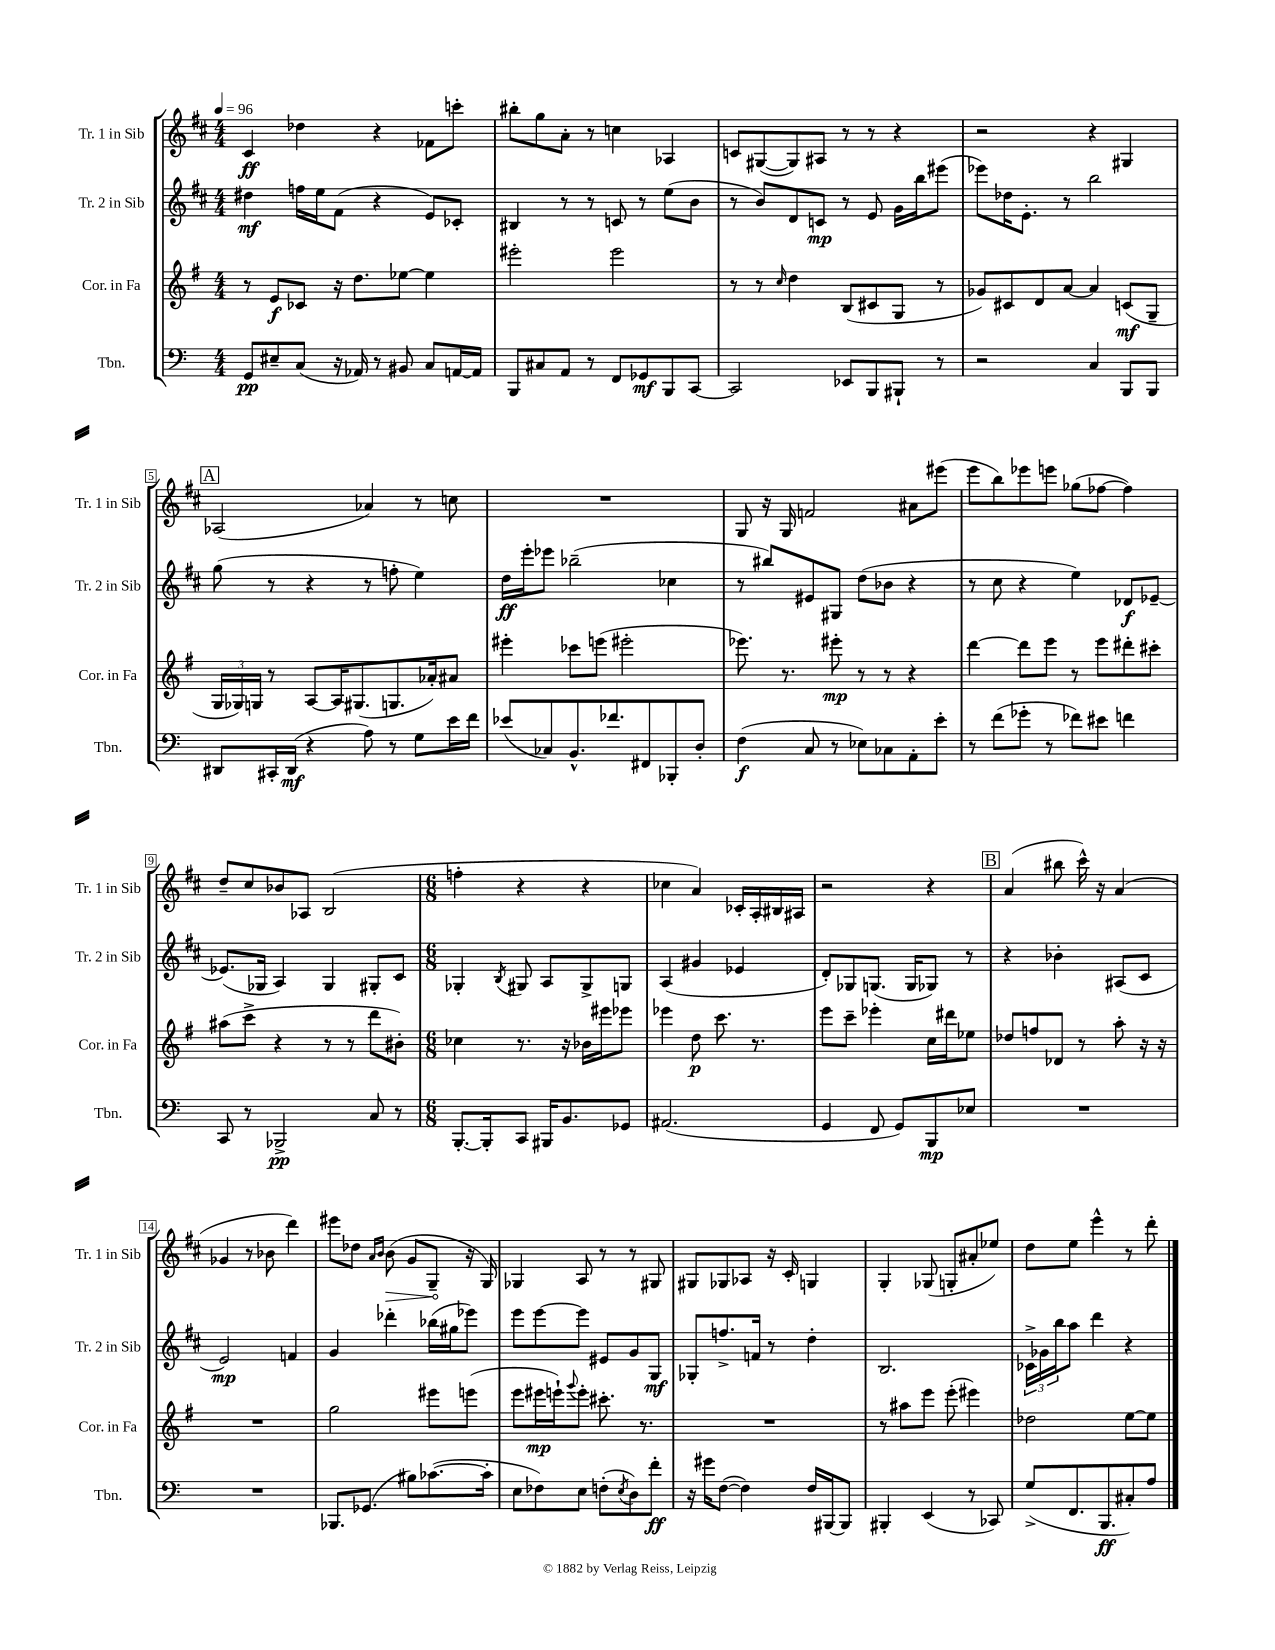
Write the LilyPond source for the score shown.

<<
\new StaffGroup <<
\new Staff = "s0" \with { instrumentName = "Tr. 1 in Sib" shortInstrumentName = "Tr. 1 in Sib" } {
    \clef treble \key d \major \numericTimeSignature \time 4/4 \tempo 4 = 96
    cis'4\ff des''4 r4 fes'8 c'''8-. |
    bis''8-. g''8 a'8-. r8 c''4 aes4 |
    c'8 gis8~( gis8) ais8 r8 r8 r4 |
    r2 r4 gis4 |
    \mark \markup { \box "A" } aes2( aes'4) r8 c''8 |
    R1 |
    g8 r16 g16 f'2 ais'8 eis'''8( |
    e'''8 b''8) ees'''8 e'''8 ges''8( fes''8~ fes''4) |
    d''8-- cis''8 bes'8 aes8 b2( |
    \numericTimeSignature \time 6/8 f''4-. r4 r4 |
    ces''4 a'4) ces'16-. a16-. bis16 ais16 |
    r2 r4 |
    \mark \markup { \box "B" } a'4( bis''8 cis'''16-^) r16 a'4( |
    ges'4 r8 bes'8 d'''4) |
    eis'''8 des''8 \grace { a'16 b'16 } \once \override Hairpin.circled-tip = ##t b'8\>( g'8 g8--\! r16 g16) |
    ges4 a8 r8 r8 gis8 |
    gis8 ges8 aes8 r16 cis'16-. g4 |
    g4-. ges8( g8-. ais'8-. ees''8) |
    d''8 e''8 e'''4-^ r8 d'''8-. \bar "|." |
}
\new Staff = "s1" \with { instrumentName = "Tr. 2 in Sib" shortInstrumentName = "Tr. 2 in Sib" } {
    \clef treble \key d \major \numericTimeSignature \time 4/4
    dis''4\mf f''16 e''16 fis'8( r4 e'8) ces'8-. |
    bis4 r8 r8 c'8 r8 e''8( b'8 |
    r8 b'8) d'8 c'8\mp r8 e'8 g'16 b''16 eis'''8( |
    ees'''8) des''16 e'8.-. r8 b''2 |
    \mark \markup { \box "A" } g''8( r8 r4 r8 f''8-. e''4) |
    d''16\ff e'''16-. ees'''8 bes''2--( ces''4 |
    r8 bis''8) eis'8 gis8 d''8( bes'8 r4 |
    r8 cis''8 r4 e''4) des'8\f ees'8~-- |
    ees'8.( ges16 a4) ges4 gis8-. cis'8 |
    \numericTimeSignature \time 6/8 ges4-. \acciaccatura { b8 } gis8 a8 gis8-> g8 |
    a4( gis'4 ees'4 |
    d'8-.) ges8 g8.( g16 ges8) r8 |
    \mark \markup { \box "B" } r4 bes'4-. ais8( cis'8 |
    e'2\mp) f'4 |
    g'4 des'''4-. bes''16( gis''16 ees'''8) |
    e'''8 e'''8~ e'''8 eis'8 g'8 g8\mf |
    ges8-. f''8.-> f'16 r8 d''4-. |
    b2. |
    \tuplet 3/2 { ces'16-> ges'16 b''16 } a''8 d'''4 r4 \bar "|." |
}
\new Staff = "s2" \with { instrumentName = "Cor. in Fa" shortInstrumentName = "Cor. in Fa" } {
    \clef treble \key g \major \numericTimeSignature \time 4/4
    r8 e'8\f ces'8 r16 d''8. ees''8~ ees''4 |
    eis'''2-. eis'''2 |
    r8 r8 \grace { c''16 } d''4 b8( cis'8 g8 r8 |
    ges'8) cis'8 d'8 a'8~ a'4 c'8\mf( g8-- |
    \mark \markup { \box "A" } \tuplet 3/2 { g16 ges16) g16 } r8 a8~ a16 gis8.( g8. aes'16-.) ais'8 |
    eis'''4-. ces'''8 e'''8( eis'''2-. |
    ees'''8.) r8. eis'''8-.\mp r8 r8 r4 |
    d'''4~ d'''8 e'''8 r8 e'''8 dis'''8-. cis'''8-. |
    ais''8( c'''8-> r4 r8 r8 d'''8 bis'8-.) |
    \numericTimeSignature \time 6/8 ces''4 r8. r16 bes'16 eis'''16 ees'''8 |
    ees'''4 d''8\p c'''8. r8. |
    e'''8 c'''8-- ees'''4-. c''16 dis'''16 ees''8 |
    \mark \markup { \box "B" } des''8 f''8 des'8 r8 a''8-. r16 r16 |
    R2. |
    g''2 eis'''8 e'''8( |
    e'''8 eis'''16\mp e'''16-!) \appoggiatura { g'''8 } e'''8-. cis'''8.-. r8. |
    R2. |
    r8 ais''8 e'''8 e'''8-.( eis'''4) |
    des''2 e''8~ e''8 \bar "|." |
}
\new Staff = "s3" \with { instrumentName = "Tbn." shortInstrumentName = "Tbn." } {
    \clef bass \key c \major \numericTimeSignature \time 4/4
    g,8\pp eis8-- c8( r16 aes,16) r8 bis,8 c8 a,16~ a,16 |
    b,,8 cis8 a,8 r8 f,8 ges,8\mf b,,8 c,8~ |
    c,2 ees,8 b,,8 bis,,8-! r8 |
    r2 c4 b,,8 b,,8 |
    \mark \markup { \box "A" } dis,8 cis,16-. dis,16\mf( r4 a8) r8 g8 e'16 f'16 |
    ees'8( ces8) b,8.-^ fes'8. fis,8 bes,,8-. d8-. |
    f4\f( c8 r8 ees8) ces8 a,8-. e'8-. |
    r8 f'8( ges'8-. r8 fes'8) eis'8 f'4 |
    c,8 r8 bes,,2->\pp c8 r8 |
    \numericTimeSignature \time 6/8 b,,8.~-. b,,16-. c,8 bis,,16 b,8. ges,8 |
    ais,2.( |
    g,4 f,8 g,8) b,,8\mp ees8 |
    \mark \markup { \box "B" } R2. |
    R2. |
    bes,,8. ges,8.( bis8) ces'8.~( ces'16-. |
    e8 fes8) e8 f8-.( \acciaccatura { e8 } d8) f'8-.\ff |
    r16 gis'16 f8~( f4) f16 bis,,16~ bis,,8 |
    bis,,4-. e,4( r8 ces,8) |
    g8->( f,8. b,,8.\ff cis8-.) a8 \bar "|." |
}
>>
>>
\layout { \context { \Score \override BarNumber.stencil = #(make-stencil-boxer 0.1 0.3 ly:text-interface::print) } }
